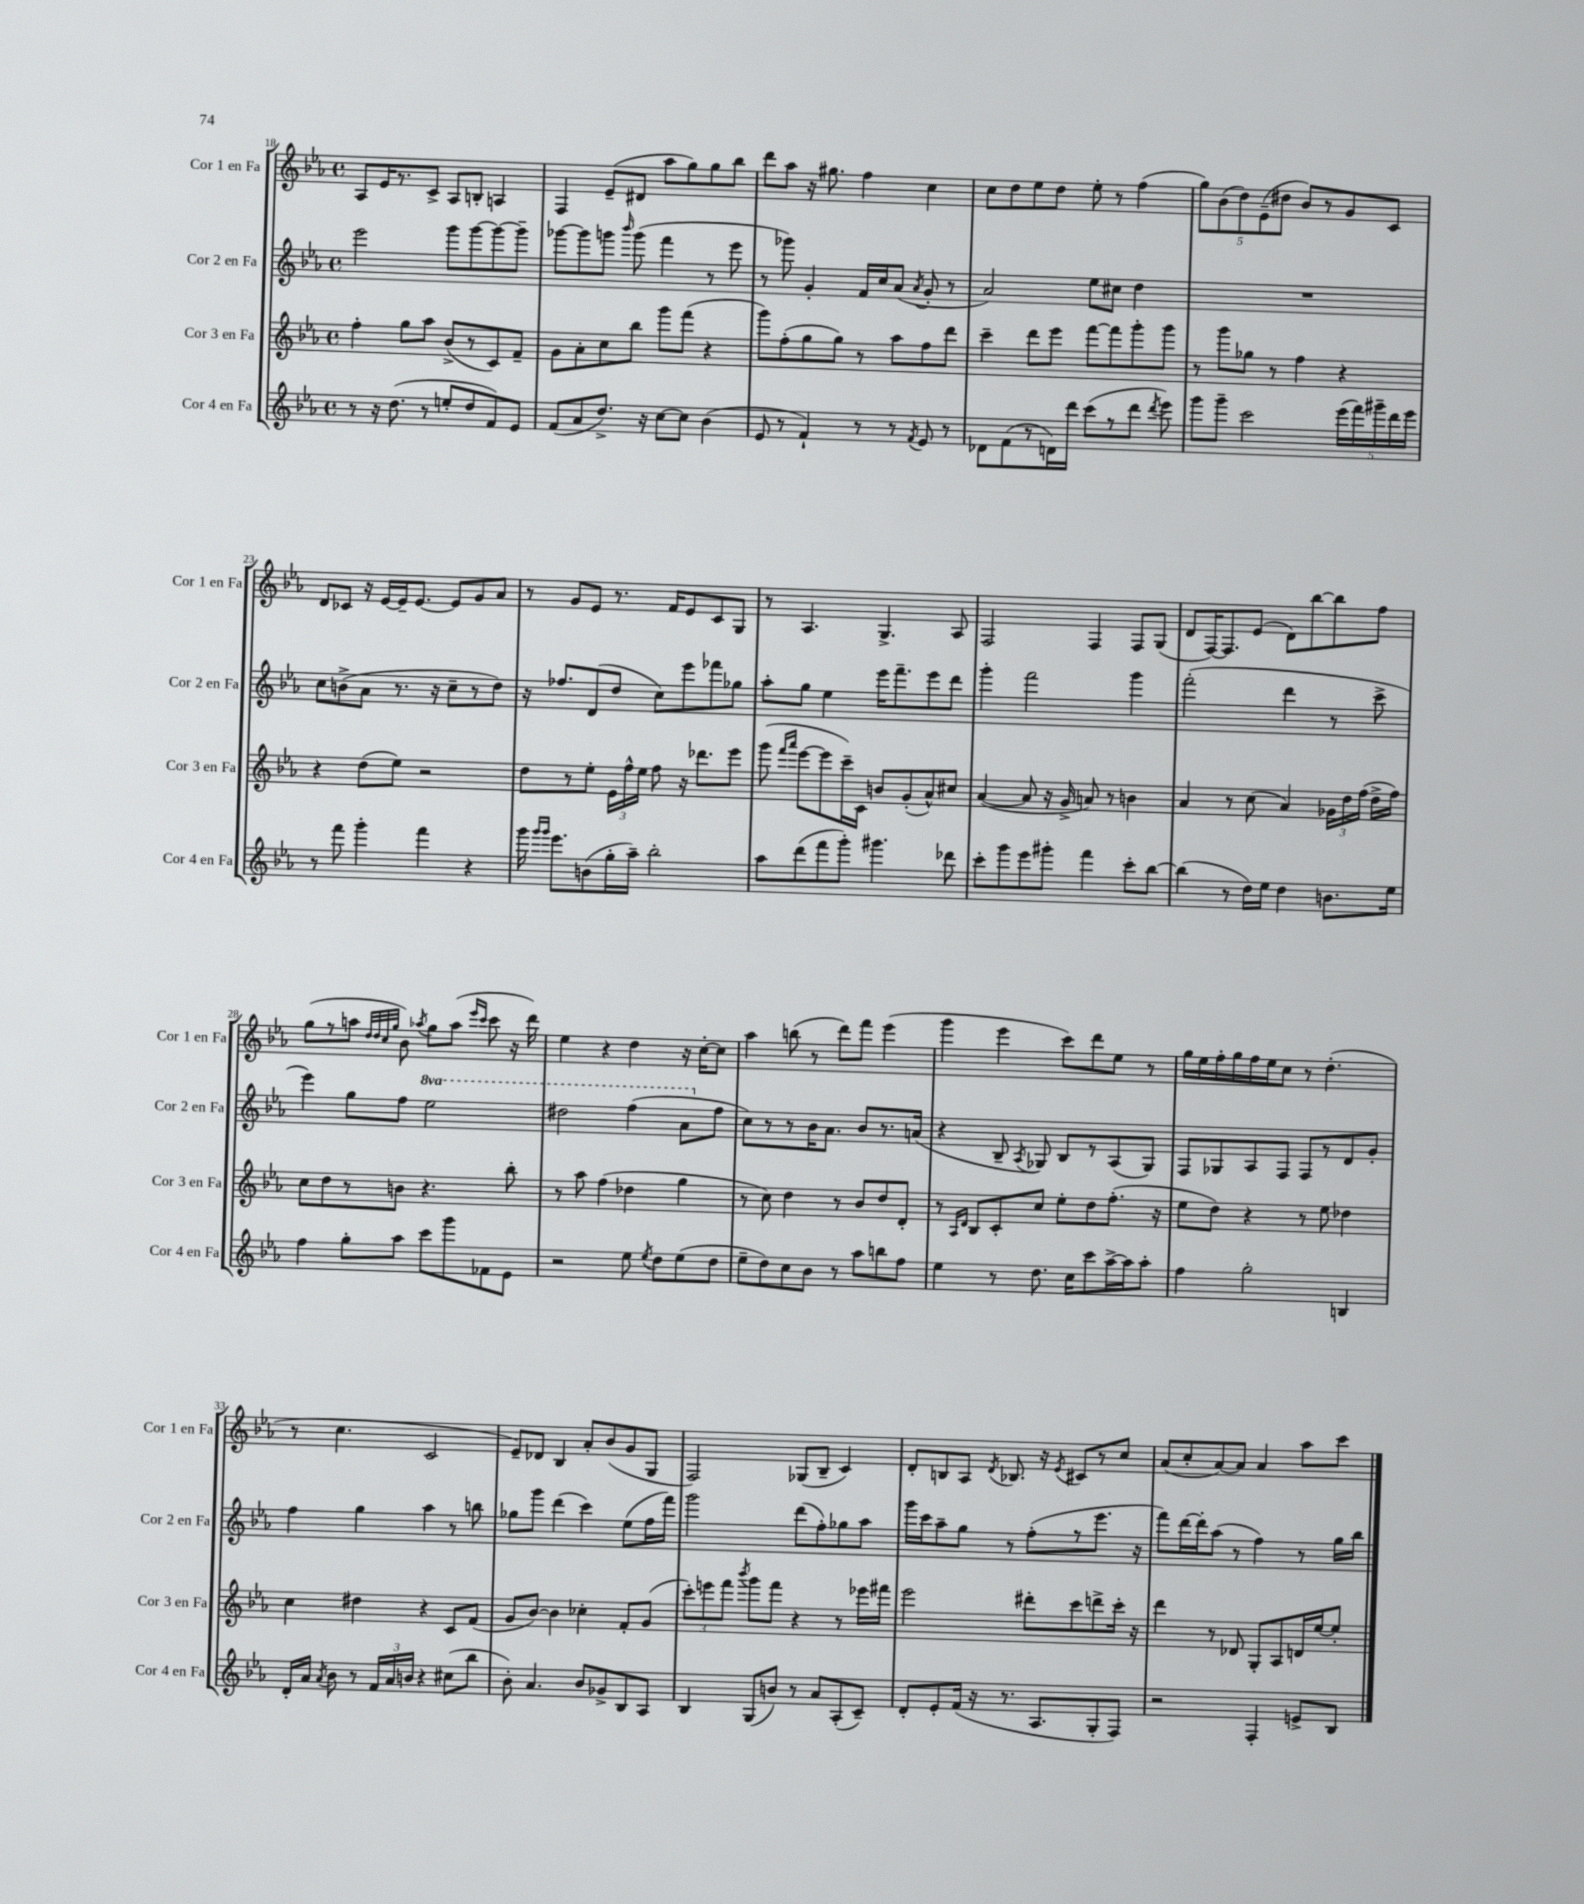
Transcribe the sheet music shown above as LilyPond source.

<<
\new StaffGroup <<
\new Staff = "s0" \with { instrumentName = "Cor 1 en Fa" shortInstrumentName = "Cor 1 en Fa" } {
    \clef treble \key ees \major \defaultTimeSignature \time 4/4
    \autoBeamOff aes8[ ees'16 r8. c'8]-> aes8[ b8]-. a4 |
    f4 ees'8[--( dis'8] aes''8[ g''8) g''8 bes''8] |
    d'''8[ aes''8] r16 gis''8. f''4 c''4 |
    c''8[ d''8 ees''8 d''8] ees''8-. r8 f''4( |
    \tuplet 5/4 { g''8[) bes'8( d''8) ees'8--( dis''8] } bes'8[) r8 g'8 c'8] |
    d'8[ ces'8] r16 ees'16[~ ees'16-- ees'8.]~ ees'8[ g'8 aes'8] |
    r8 g'8[ ees'8] r8. f'16[ ees'8 c'8 g8] |
    r8 aes4. g4.-> aes8 |
    f2 f4 f8[ g8]( |
    d'8[ f16~) f8. ees'8]( d'8[) bes''8~ bes''8 f''8] |
    g''8[( r8 a''8] \grace { d''32[ d''32 c''32 g''32] } bes'8) \acciaccatura { aes''8 } g''8[ aes''8]( \grace { ees'''16[ c'''16] } c'''8 r16 d'''16) |
    ees''4 r4 d''4 r16 c''16[~-. c''8] |
    aes''4 b''8( r8 d'''8[) f'''8] ees'''4( |
    g'''4 ees'''4 c'''8[) d'''8 ees''8] r8 |
    g''16[ ees''16 f''16-. g''16 f''16 ees''16 c''8] r8 d''4.-.( |
    r8 c''4. c'2 |
    ees'8[--) des'8] bes4 aes'8[-. bes'8( g'8 g8] |
    f2) ges8[( bes8]-- c'4) |
    d'8[-. b8 aes8] \acciaccatura { d'8 } bes8. r16 \acciaccatura { ees'8 } cis'8[ r8 c''8] |
    aes'8[( c''8-. aes'8~) aes'8] aes'4 aes''8[ c'''8] \bar "|." |
}
\new Staff = "s1" \with { instrumentName = "Cor 2 en Fa" shortInstrumentName = "Cor 2 en Fa" } {
    \clef treble \key ees \major \defaultTimeSignature \time 4/4 \set Staff.ottavationMarkups = #ottavation-simple-ordinals
    \autoBeamOff ees'''2 g'''8[ g'''8~ g'''8~ g'''8]-- |
    ges'''8[~ ges'''8 g'''8] \grace { bes'''16 } g'''8( f'''4 r8 ees'''8 |
    r8 ges'''8) g'4-. f'16[ c''16 aes'8]( \acciaccatura { aes'8 } g'8-. r8 |
    aes'2) ees''8[ cis''8] d''4 |
    R1 |
    c''8[ b'8->( aes'8] r8. r16 c''8[-- r8 d''8]) |
    r16 fes''8.[ d'8( d''8] c''8[) ees'''8 fes'''8 ges''8] |
    aes''8[-. g''8] ees''4 ees'''16[ f'''8.-- ees'''8 d'''8] |
    g'''4-. f'''2 g'''4 |
    f'''2-.( d'''4 r8 c'''8-> |
    ees'''4) g''8[ f''8] \ottava #1 ees'''2 |
    dis'''2 f'''4( aes''8[ \ottava #0 f''8] |
    c''8[) r8 r8 bes'16 aes'8.] bes'8[ r8. a'16]( |
    r4 bes8-- \acciaccatura { aes8 } ges8) bes8[ r8 aes8( ges8]) |
    f8[ ges8 aes8 f8] f8[ r8 d'8 g'8]-. |
    f''4 g''4 aes''4 r8 b''8 |
    ges''8[ g'''8] d'''4( c'''4) ees''8[( f''16 f'''16]) |
    g'''2 d'''8[( f''8-.) ges''8 aes''8] |
    g'''16[ c'''16 aes''8-- g''8] r8 f''8[-.( r8 ees'''8.] r16 |
    f'''8[) d'''16~ d'''16-. aes''8]( r8 f''4) r8 g''16[ bes''16] \bar "|." |
}
\new Staff = "s2" \with { instrumentName = "Cor 3 en Fa" shortInstrumentName = "Cor 3 en Fa" } {
    \clef treble \key ees \major \defaultTimeSignature \time 4/4
    \autoBeamOff f''4-. g''8[ aes''8] bes'8[->( r8 c'8) f'8]-- |
    g'8[ aes'8-. c''8 bes''8] g'''8[ f'''8]( r4 |
    g'''8[) f''8-.( g''8 g''8]) r8 aes''8[ f''8 d'''8] |
    c'''4-- d'''8[ ees'''8] f'''8[~ f'''8 g'''8-. g'''8] |
    r8 g'''8[ ges''8] r8 f''4 r4 |
    r4 d''8[( ees''8]) r2 |
    d''8[ r8 ees''8]-. \tuplet 3/2 { ees'16[ f''16-^ ees''16] } f''8 r16 des'''8.[ ees'''8] |
    g'''8( \grace { f'''16[ aes'''16] } ees'''8[~ ees'''8 c'''16--) c'16] b'8[ g'8-.( aes'8-^) cis''8] |
    aes'4~( aes'8 r16 g'16-> a'8) r8 b'4 |
    aes'4 r8 c''8( aes'4) \tuplet 3/2 { ges'16[ d''16 f''16]( } d''16[-> f''16]) |
    c''8[ d''8 r8 b'8] r4. bes''8-. |
    r8 aes''8 f''4( des''4 g''4 |
    r8 c''8) d''4 r8 bes'8[ d''8 d'8]-. |
    r8 \grace { aes16[ d'16] } bes8[ c'8-. c''8] ees''8[-. d''8 f''8.]-.( r16 |
    ees''8[ d''8]) r4 r8 ees''8 des''4 |
    c''4 dis''4 r4 c'8[ f'8]( |
    g'8[ bes'8]~) bes'4 ces''4-. f'8[-. g'8]( |
    \tuplet 3/2 { c'''8[-.) e'''8 f'''8] } \acciaccatura { bes'''8 } g'''8[ f'''8] r4 r8 ees'''16[ fis'''16] |
    ees'''2 dis'''8[-. c'''8 d'''8-> c'''16]-. r16 |
    d'''4 r8 des'8 g8[-. aes8 d'16 ees''16~ ees''8]-. \bar "|." |
}
\new Staff = "s3" \with { instrumentName = "Cor 4 en Fa" shortInstrumentName = "Cor 4 en Fa" } {
    \clef treble \key ees \major \defaultTimeSignature \time 4/4
    \autoBeamOff r8 r16 d''8.( r8 e''8[-. d''8 f'8) ees'8] |
    f'8[( aes'8 d''8.]->) r16 c''8[~ c''8] bes'4( |
    ees'8 r8 f'4-!) r8 r8 \acciaccatura { f'8 } ees'8 r8 |
    des'8[ f'8( r8 d'16) d'''16] c'''8[( r8 d'''8] \acciaccatura { d'''8 } ees'''8) |
    g'''8[ g'''8]-- c'''2 \tuplet 5/4 { ees'''16[( f'''16) gis'''16-- d'''16 ees'''16] } |
    r8 f'''8 g'''4-. f'''4 r4 |
    g'''16 \grace { g'''16[ g'''16] } ees'''8.[ b'8( g''16-. aes''16]--) bes''2-. |
    aes''8[ d'''8( f'''8 g'''8]-.) gis'''4. des'''8 |
    c'''8[-. g'''8 ees'''8 gis'''8]-. f'''4 c'''8[-. bes''8]~ |
    bes''4( r8 d''16[) ees''16] d''4 b'8.[ ees''16] |
    f''4 g''8[-. aes''8] c'''8[ g'''8 fes'8 ees'8] |
    r2 ees''8 \acciaccatura { ees''8 } d''8[ ees''8( d''8] |
    ees''8[-- d''8) c''8 bes'8] r8 aes''8[ b''8 f''8] |
    ees''4 r8 d''8. c''16[ c'''8 aes''16~-> aes''16 aes''8]-. |
    f''4 g''2-. b4 |
    d'16[-. aes'16] \acciaccatura { aes'8 } bes'8 r8 \tuplet 3/2 { f'16[ aes'16 b'16] } r4 cis''8[( bes''8] |
    bes'8-.) aes'4. bes'8[ ges'8-> bes8 aes8] |
    bes4 g8[( b'8]) r8 aes'8[ aes8-.( c'8]--) |
    d'8[-. ees'8-. f'16]( r16 r8. aes8.[ g8-. f8]) |
    r2 f4-. e'8[-> bes8] \bar "|." |
}
>>
>>
\layout { \context { \Score currentBarNumber = #18 } }
